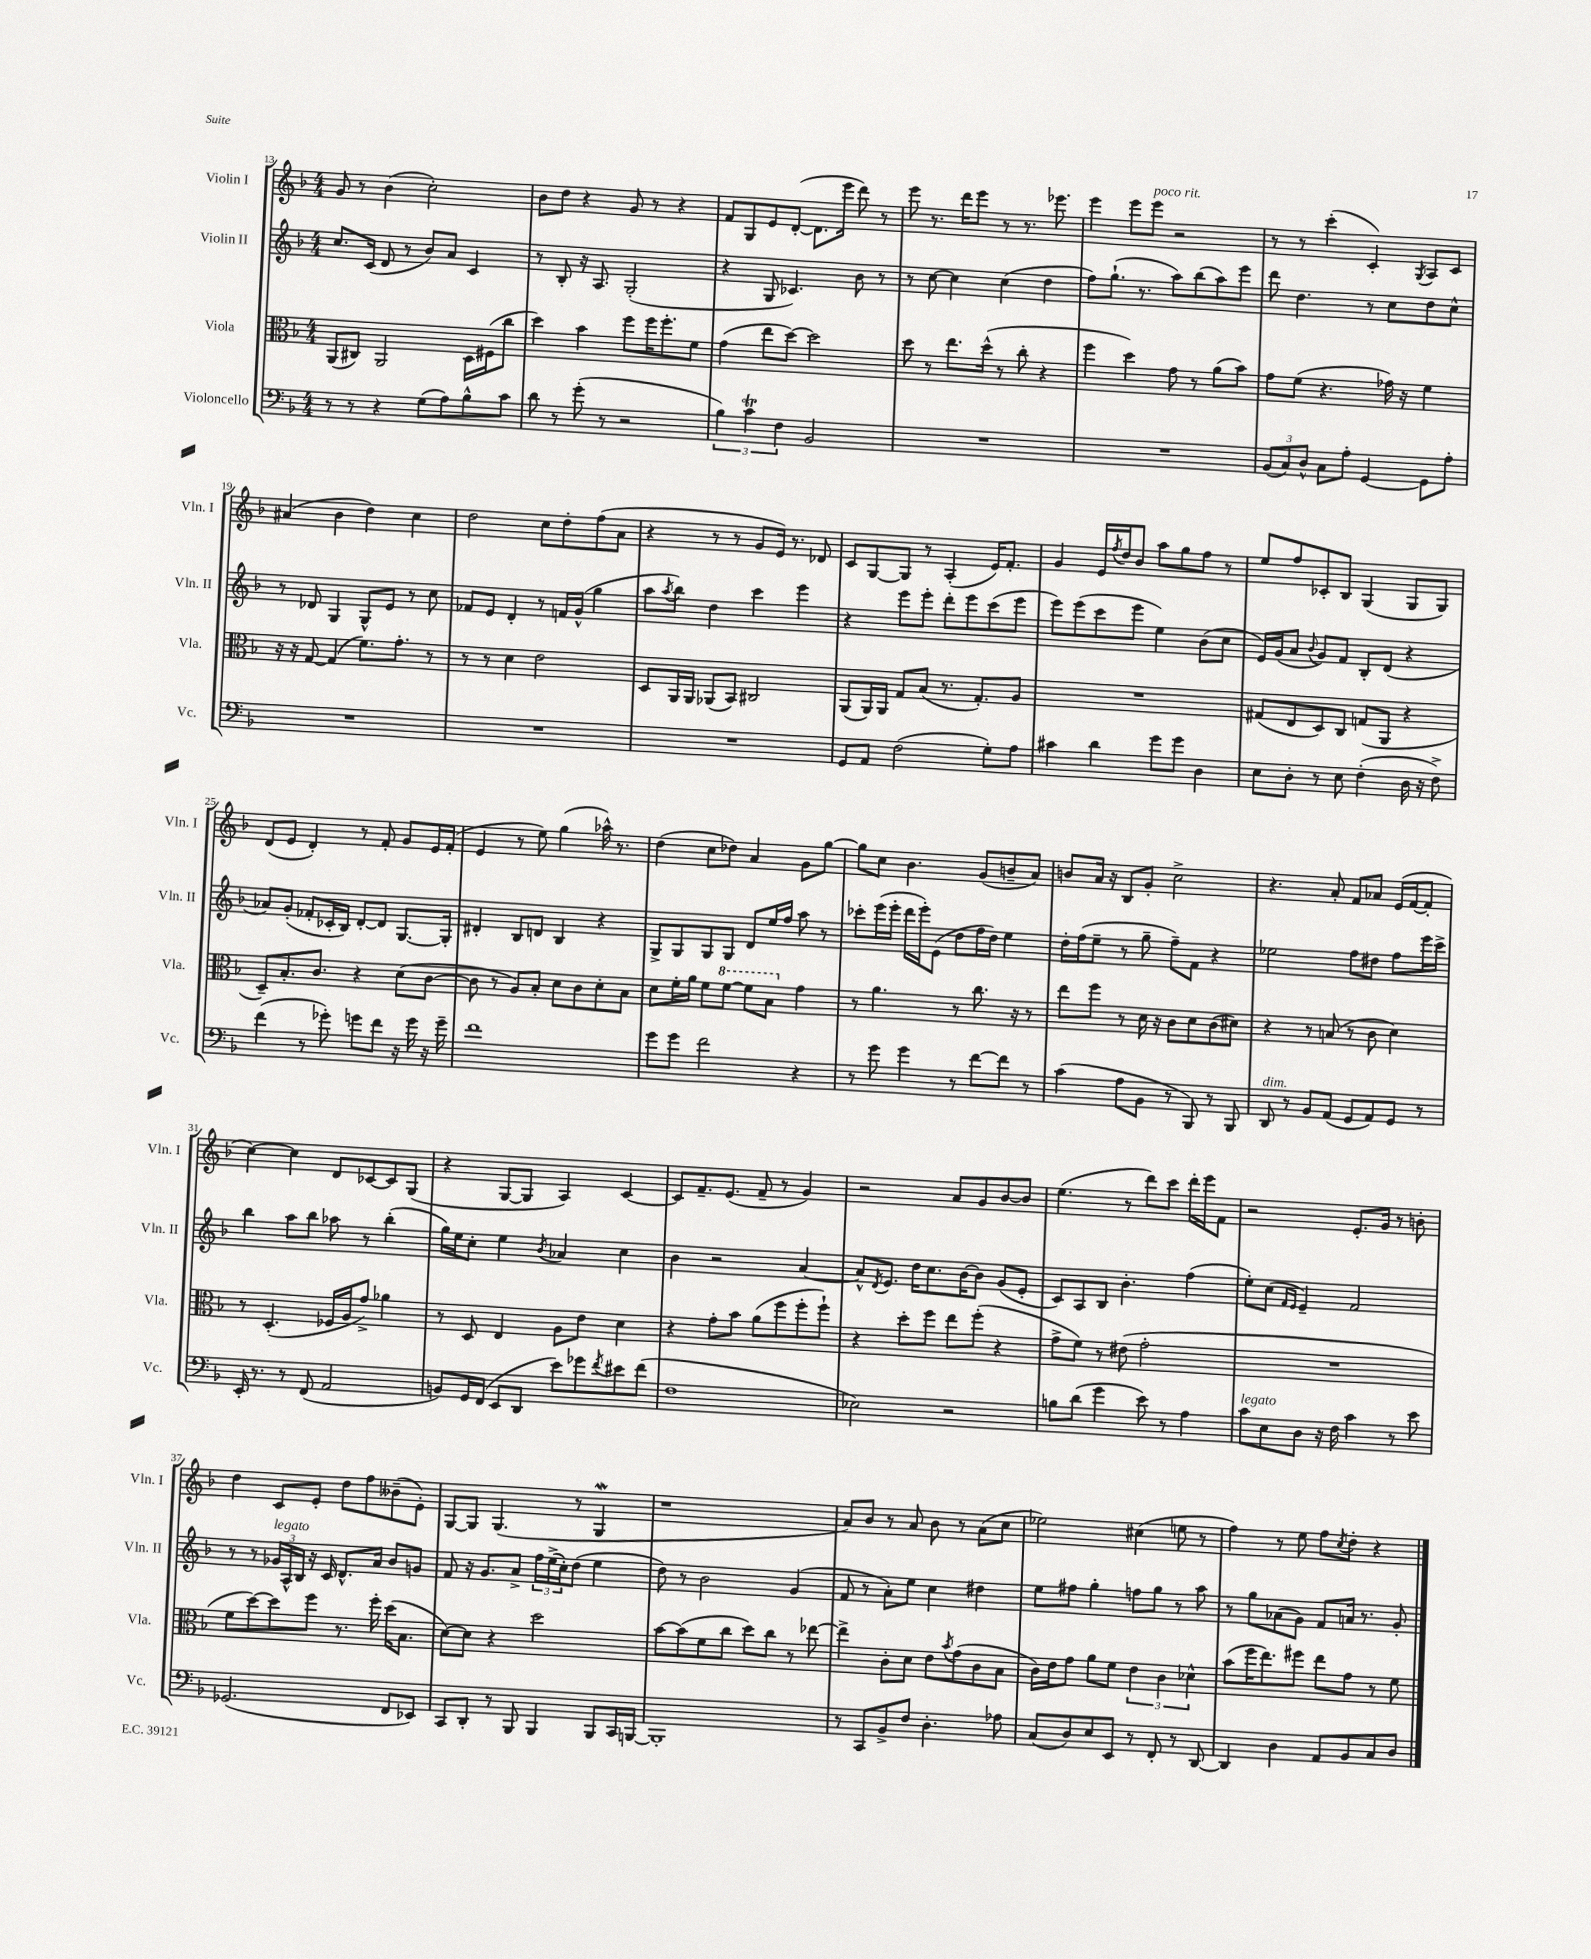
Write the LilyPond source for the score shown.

<<
\new StaffGroup <<
\new Staff = "s0" \with { instrumentName = "Violin I" shortInstrumentName = "Vln. I" } {
    \clef treble \key f \major \numericTimeSignature \time 4/4
    g'8 r8 bes'4( c''2-.) |
    bes'8 d''8 r4 g'8 r8 r4 |
    f'8 g8 e'8 d'8~-.( d'8. e'''16 d'''8) r8 |
    e'''8 r8. d'''16 e'''8 r8 r8. ees'''8. |
    e'''4 e'''8 e'''8^\markup { \italic "poco rit." } r2 |
    r8 r8 c'''4-.( c'4-.) \acciaccatura { g8 } a8 c'8 |
    ais'4( bes'4 d''4) c''4 |
    d''2 c''8 d''8-. f''8( a'8 |
    r4 r8 r8 g'8 e'16) r8. des'8 |
    c'8 g8~ g8 r8 a4-.( e'16) f'8.-. |
    g'4 e'16 \acciaccatura { f''8 } d''16 bes'8 a''8 g''8 f''8 r8 |
    e''8 f''8 ces'8-. bes8 g4( g8 g8) |
    d'8( e'8 d'4-.) r8 f'8-. g'8 e'16 f'16-.( |
    e'4 r8 e''8) g''4( aes''16-^) r8. |
    d''4( c''8 des''8) a'4 g'8 g''8~ |
    g''8 c''8 bes'4. g'8( b'8-- a'8) |
    b'8 a'16 r16 bes8 g'8-. c''2-> |
    r4. a'8-. f'8 aes'8 e'16( f'16~ f'8-. |
    c''4~) c''4 d'8 ces'8~ ces'8 g8( |
    r4 g8~ g8 a4) c'4~ |
    c'8 f'8.-- e'8.( f'8-- r8 g'4) |
    r2 a'8 g'8 bes'8~ bes'8 |
    e''4.( r8 d'''8) c'''8 d'''16-. e'''16 f'8 |
    r2 e'8.-. g'16 r8 b'8-. |
    d''4 c'8 e'8-. d''8 f''8 beses'8--( e'8-.) |
    g8~ g8 g4.( r8 g4\mordent |
    r1 |
    a'8) bes'8 r8 a'8 bes'8 r8 a'8( c''8 |
    ees''2) cis''4( e''8 r8 |
    f''4) r8 e''8 f''8 \acciaccatura { c''8 } d''8-. r4 \bar "|." |
}
\new Staff = "s1" \with { instrumentName = "Violin II" shortInstrumentName = "Vln. II" } {
    \clef treble \key f \major \numericTimeSignature \time 4/4
    c''8. c'16( d'8 r8 bes'8) a'8 c'4 |
    r8 bes8-. r16 a8. g2-.( |
    r4 g8 ces'4.) bes'8 r8 |
    r8 c''8~ c''4 c''4( d''4 |
    f''8) g''8.-!( r8. a''8) bes''8( a''8) e'''8 |
    d'''8 d''4. r8 c''8 d''8 c''8-^ |
    r8 des'8 g4 g8-^ e'8 r8 c''8 |
    fes'8 e'8 d'4-. r8 f'16 g'16-^( g''4 |
    a''8 \acciaccatura { a''8 } bes''8) d''4 c'''4 e'''4 |
    r4 e'''8 e'''8-. d'''8-. e'''8 c'''8( e'''8 |
    e'''8) e'''8( c'''8 e'''8 e''4) bes'8( c''8 |
    e'16) g'16( a'8 \appoggiatura { bes'8 } g'8) f'8 bes8-. d'8( r4 |
    aes'8) g'8-.( fes'8-. ces'16-. bes16) d'8~-. d'8 g8.~ g16-. |
    dis'4-. bes8 d'8 bes4 r4 |
    g8-> g8 g8 g8 d'8 e''16 f''16 a''8 r8 |
    ces'''8-. e'''16( e'''16-. d'''16 e'''16-.) e'8( d''8 f''16 d''16) e''4 |
    d''16-. f''16( e''8-- r8 g''8-- f''8--) f'8 r4 |
    ees''2 f''8 dis''8 f''8 e'''16 c'''16-> |
    bes''4 a''8 bes''8 aes''8 r8 bes''4-.( |
    g''16) e''16 c''8-. e''4 \acciaccatura { bes'8 } aes'4 c''4 |
    bes'4 r2 a'4~ |
    a'8-^ \acciaccatura { d'8 } e'8. d''16 c''8. bes'16~ bes'8 g'8( e'8-. |
    c'8) a8 bes8 bes'4.-. f''4( |
    e''8-.) c''8( \grace { f'16 e'16 } e'4--) f'2 |
    r8 r8 \tuplet 3/2 { ges'16^\markup { \italic "legato" } a16-^ bes16 } r16 c'16 d'8.-^ a'16 bes'8 g'8 |
    f'8 r16 g'8. a'8-> \tuplet 3/2 { f''16 e''16->( c''16-.) } d''8( e''4 |
    d''8) r8 bes'2 g'4( |
    f'8 r8 a'8-.) e''8 c''4 dis''4 |
    e''8 fis''8 g''4-. f''8 g''8 r8 a''8 |
    r8 g''8 aes'8( g'8) f'8 a'16 r8. g'8-. \bar "|." |
}
\new Staff = "s2" \with { instrumentName = "Viola" shortInstrumentName = "Vla." } {
    \clef alto \key f \major \numericTimeSignature \time 4/4
    a,8( cis8) a,2 d16 fis16( c''8 |
    d''4) bes'4 f''8 f''16 f''8.-. f'8 |
    g'4( e''8 d''8~) d''2 |
    d''8 r8 e''8. d''16-^( r8 c''8-. r4 |
    f''4 d''4) g'8 r8 a'8( bes'8) |
    g'8 f'8( r4. ges'16) r16 f'4 |
    r16 r16 g8~ g4( f'8.) g'8.-. r8 |
    r8 r8 d'4 e'2 |
    d8 a,16 a,16 aes,8( bes,8) cis2 |
    a,8( a,16) a,16 g8 bes8( r8. g8.-.) a8 |
    R1 |
    gis8( e8 d8) c8 g8( a,8 r4 |
    d8--) bes8.-. c'8. r4 d'8( c'8~ |
    c'8 r8 a8) bes8-. d'8 c'8 d'8-. bes8 |
    d'8 f'16-. a'16 f'8 \ottava #1 f''8~ f''8 bes'8 \ottava #0 g'4 |
    r8 a'4. r8 c''8. r16 r8 |
    e''8 f''8 r8 d'16 r16 c'8 d'8 c'8( dis'8) |
    r4 r8 b8( r8 c'8 d'4) |
    r8 d4.-.( fes16 a16 g'8->) aes'4 |
    r8 d8 e4 a8 e'8 d'4 |
    r4 g'8-. bes'8 a'8( f''8 f''8-. f''8-!) |
    r4 d''8-. f''8 e''8 f''8-.( r4 |
    g'8-> f'8) r8 eis'8( g'2-. |
    R1 |
    f'8 d''8~) d''8 f''8 r8. f''16-. d''16( bes8. |
    d'8~) d'8 r4 d''2 |
    bes'8~ bes'8( f'8 c''8 d''8) c''8 r8 ees''8~ |
    ees''4-> c'8-. d'8 e'8 \acciaccatura { bes'8 } g'8( c'8 bes8 |
    c'16) e'16 g'8 a'8 f'8 \tuplet 3/2 { e'4 c'4 des'4-^ } |
    bes'8( f''16 e''8.) fis''8 e''8 g'8 r8 f'8 \bar "|." |
}
\new Staff = "s3" \with { instrumentName = "Violoncello" shortInstrumentName = "Vc." } {
    \clef bass \key f \major \numericTimeSignature \time 4/4
    r8 r8 r4 g8( a8) bes8-^ c'8 |
    d'8 r8 g'8-.( r8 r2 |
    \tuplet 3/2 { bes4) c'4\trill f4 } bes,2 |
    R1 |
    R1 |
    \tuplet 3/2 { bes,8( c8) d8-^ } c8 a8-. g,4~ g,8 a8-. |
    R1 |
    R1 |
    R1 |
    g,8 a,8 f2( g8-.) a8 |
    cis'4 d'4 g'8 g'8 d4 |
    e8 d8-. r8 e8 f4-.( d16 r16 f8->) |
    f'4( r8 ges'8-.) g'8 f'8 r16 g'16 r16 g'16-- |
    f'1 |
    g'8 g'8 f'2 r4 |
    r8 g'8 g'4 r8 f'8~ f'8 r8 |
    c'4( a8 bes,8 r8 bes,,8) r8 bes,,8 |
    d,8^\markup { \italic "dim." } r8 bes,8 a,8( g,8 a,8) g,8 r8 |
    e,16-. r8. r8 f,8( a,2 |
    b,8) g,16 f,16( e,8 d,8 e'8) ges'8 \acciaccatura { f'8 } eis'8 f'8( |
    f1 |
    ees2) r2 |
    b8 d'8( g'4 e'8) r8 a4 |
    c'8^\markup { \italic "legato" } e8 d8 r16 f16 c'4 r8 e'8 |
    ges,2.( f,8 ees,8) |
    c,8 d,8-. r8 bes,,8 bes,,4 bes,,8 c,16 b,,16~ |
    b,,1-. |
    r8 c,8 bes,8-> f8 d4.-. aes8 |
    c8( d8) e8 e,8 r8 f,8-. r8 d,8~ |
    d,4 d4 a,8 bes,8 c8 d8 \bar "|." |
}
>>
>>
\layout { \context { \Score currentBarNumber = #13 } }
